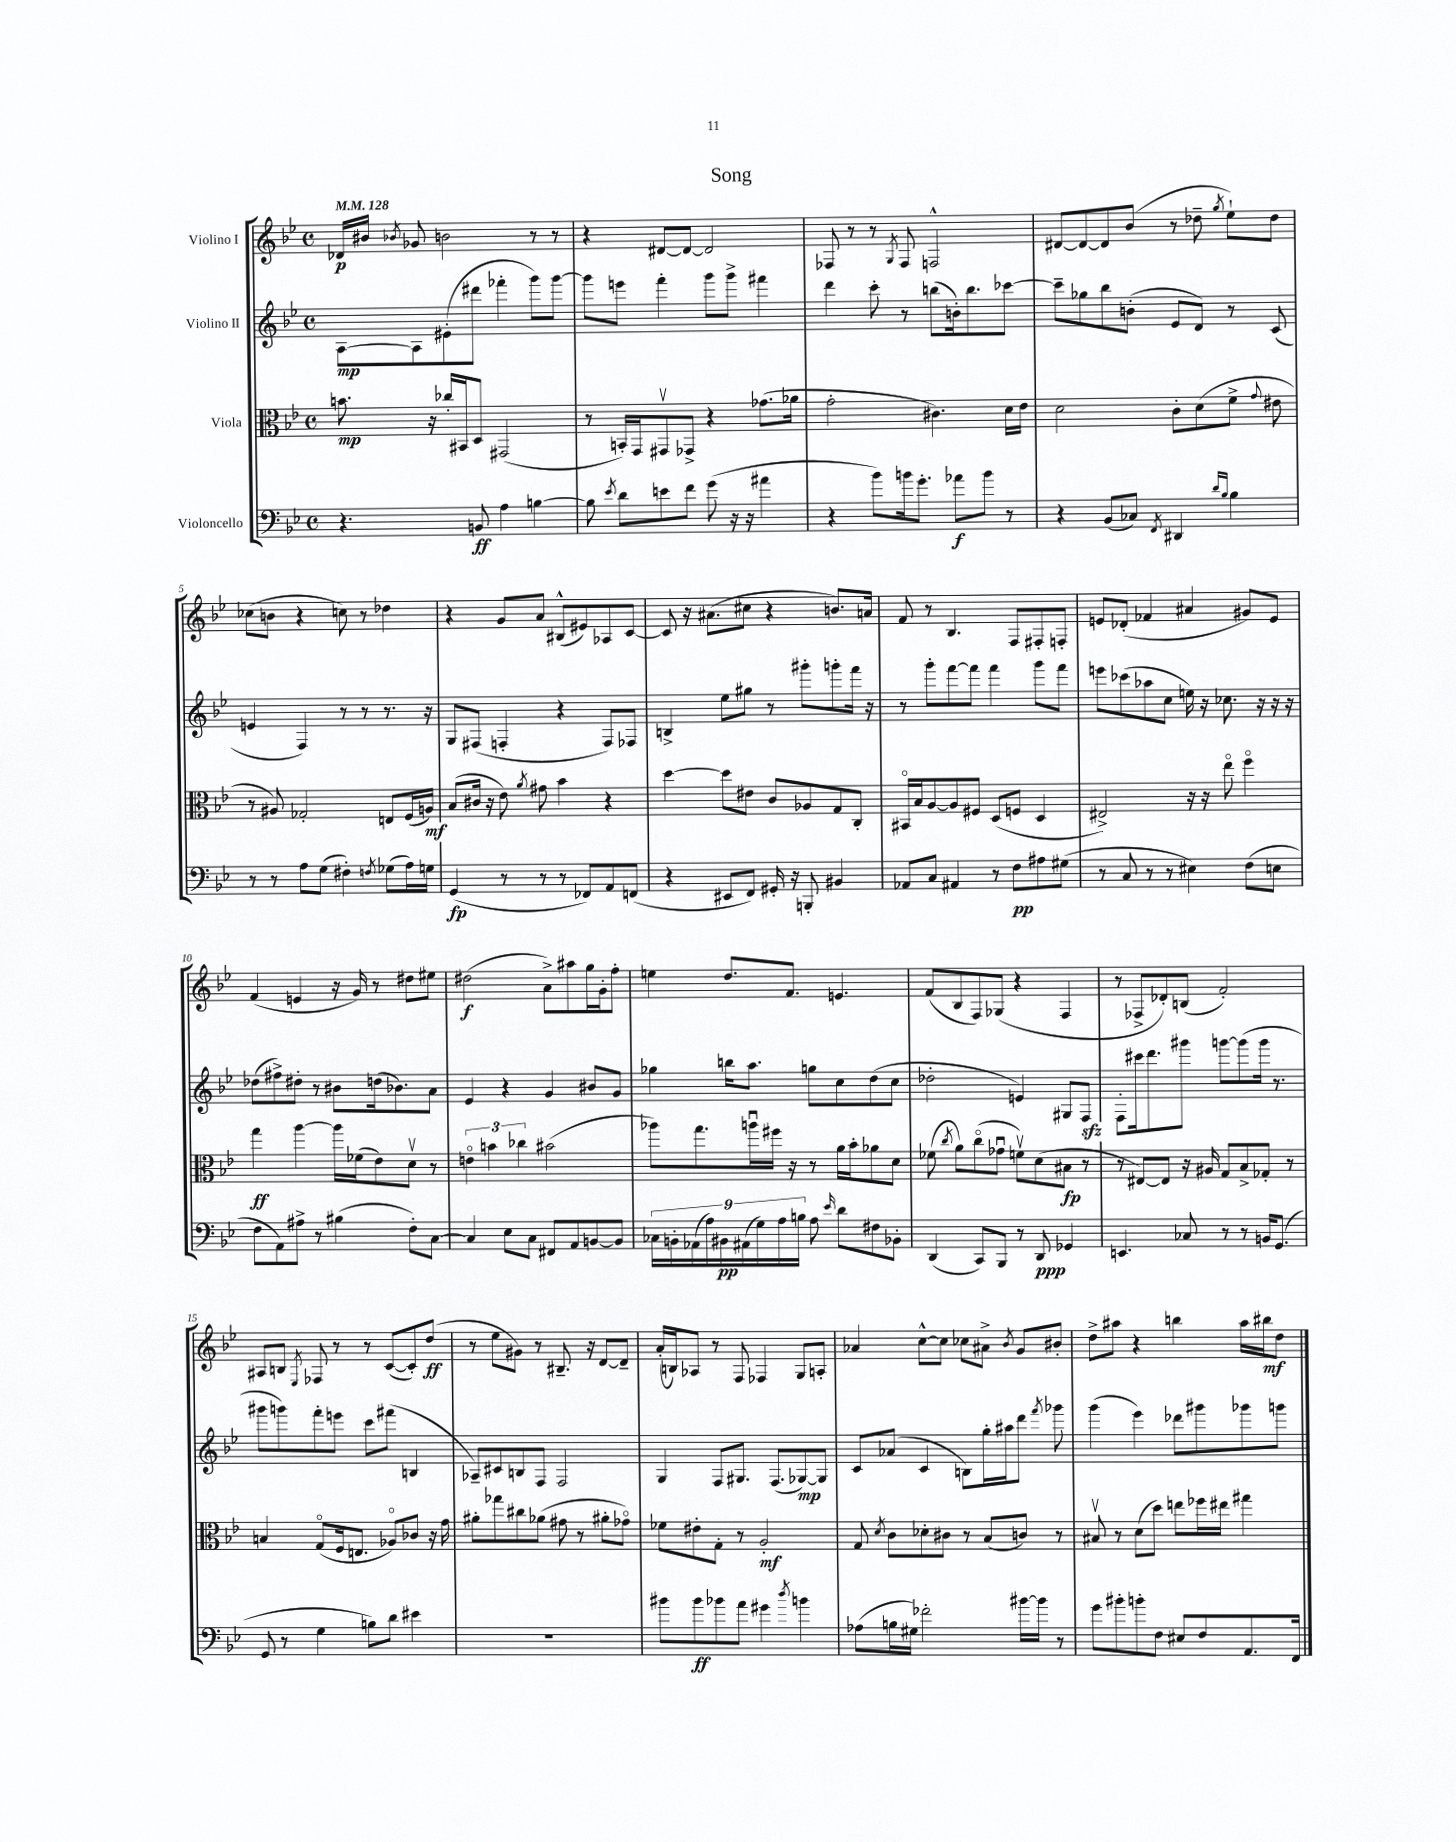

**kern	**dynam	**kern	**dynam	**kern	**dynam	**kern	**dynam
*part4	*part4	*part3	*part3	*part2	*part2	*part1	*part1
*staff4	*staff4	*staff3	*staff3	*staff2	*staff2	*staff1	*staff1
*I"Violoncello	*	*I"Viola	*	*I"Violino II	*	*I"Violino I	*
*clefF4	*	*clefC3	*	*clefG2	*	*clefG2	*
*k[b-e-]	*	*k[b-e-]	*	*k[b-e-]	*	*k[b-e-]	*
*M4/4	*	*M4/4	*	*M4/4	*	*M4/4	*
*met(c)	*	*met(c)	*	*met(c)	*	*met(c)	*
*MM128	*	*MM128	*	*MM128	*	*MM128	*
=1	=1	=1	=1	=1	=1	=1	=1
4.r	.	8.bn\	mp	[8A\L	mp	16d-X/LL	p
.	.	.	.	.	.	16b#X/JJ	.
.	.	.	.	.	.	8qb-X/	.
.	.	.	.	8A\]	.	8g-X/	.
.	.	16r	.	.	.	.	.
.	.	16cc-X'/LL	.	(8e#X'\	.	2bn\	.
.	.	16BB#X/J	.	.	.	.	.
8BBn/	ff	8D/J	.	8ddd#X\J	.	.	.
4A\	.	(2GG#X/	.	4fff-X'\	.	.	.
[4Bn\	.	.	.	8ggg\L)	.	8r	.
.	.	.	.	[8ggg\J	.	8r	.
=2	=2	=2	=2	=2	=2	=2	=2
8B\]	.	8r	.	8ggg\L]	.	4r	.
8qe-/	.	.	.	.	.	.	.
8d\L	.	16BBn'/LL)	.	8eeen\J	.	.	.
.	.	16GG/J	.	.	.	.	.
8en\	.	8GG#Xv/	.	4fff'\	.	[8d#X/L	.
8f\J	.	8GG-X^/J	.	.	.	8d#/J_	.
(8g\	.	4r	.	8ggg\L	.	2d#/]	.
16r	.	.	.	8ggg^\J	.	.	.
16r	.	.	.	.	.	.	.
4a#X\	.	(8.g-X\L	.	4fff#X\	.	.	.
.	.	16a-X\Jk	.	.	.	.	.
=3	=3	=3	=3	=3	=3	=3	=3
4r	.	2g'\	.	4ddd\	.	8F-X/	.
.	.	.	.	.	.	8r	.
8b-\L)	.	.	.	8ccc'\	.	8r	.
.	.	.	.	.	.	8qG/	.
16bn\k	.	.	.	8r	.	8F-/	.
8.g'\J	.	.	.	.	.	.	.
.	.	4.c#X\)	.	(8bbn\L	.	2Fn^^/	.
8a-X\L	f	.	.	16bn'\k)	.	.	.
.	.	.	.	8.bb\	.	.	.
8b\J	.	.	.	.	.	.	.
8r	.	16d\LL	.	[8ccc-X\J	.	.	.
.	.	16e-\JJ	.	.	.	.	.
=4	=4	=4	=4	=4	=4	=4	=4
4r	.	2d\	.	8ccc-~\L]	.	[8d#X/L	.
.	.	.	.	8gg-X\	.	8d#/_	.
(8BB-/L	.	.	.	8bb-\	.	8d#/]	.
8C-X/J)	.	.	.	(8bn'\J	.	(8b-/J	.
8qFF/	.	.	.	.	.	.	.
4DD#X/	.	8c'\L	.	8e-/L	.	8r	.
.	.	(8d\	.	8d/J)	.	8dd-X~\	.
16qqd/LL	.	.	.	.	.	.	.
16qqB-/JJ	.	.	.	.	.	8qgg/	.
4B-\	.	8f^\J	.	8r	.	8ee-`\L)	.
.	.	8qqg/	.	.	.	.	.
.	.	8e#X\	.	(8c/	.	8dd-\J	.
!!LO:LB:g=z
=5	=5	=5	=5	=5	=5	=5	=5
8r	.	8r	.	4en/	.	(8cc-X\L	.
8r	.	8A#X/)	.	.	.	8bn\J	.
8A\L	.	2G-X'/	.	4F/)	.	4r	.
(8G\J	.	.	.	.	.	.	.
4F#X'\)	.	.	.	8r	.	8ccn\)	.
.	.	.	.	8r	.	8r	.
8qFn/	.	.	.	.	.	.	.
(8G-X\L	.	8En/L	.	8.r	.	4dd-X\	.
16A\L)	.	(16F/L	.	.	.	.	.
16Gn\JJ	.	16An/JJ)	mf	16r	.	.	.
=6	=6	=6	=6	=6	=6	=6	=6
(4GG/	fp	(8B-/L	.	8G/L	.	4r	.
.	.	16c#X/Jk	.	(8F#X/J	.	.	.
.	.	16r	.	.	.	.	.
8r	.	8e-\)	.	4Fn'/	.	8g/L	.
.	.	8qa/	.	.	.	.	.
8r	.	8g#X\	.	.	.	8a/J	.
8r	.	4b-\	.	4r	.	(8B#X^^/L	.
8FF-X/L)	.	.	.	.	.	8e#X/)	.
8AA/	.	4r	.	8F/L)	.	8A-X/	.
(8FFn/J	.	.	.	8F-X/J	.	[8c/J	.
=7	=7	=7	=7	=7	=7	=7	=7
4r	.	[4dd\	.	4Bn^/	.	8c/]	.
.	.	.	.	.	.	16r	.
.	.	.	.	.	.	(8.a#X\L	.
8EE#X/L	.	8dd\L]	.	8ee-\L	.	.	.
8FF/J)	.	8e#X\J	.	8gg#X\J	.	8cc#X\J	.
16GG#X'/	.	8c/L	.	8r	.	4r	.
16r	.	.	.	.	.	.	.
8BBBn'/	.	8A-X/	.	8ggg#X'\L	.	.	.
4BB#X/	.	8G/	.	8gggn'\	.	8.bn/L)	.
.	.	8C'/J	.	16fff\Jk	.	.	.
.	.	.	.	16r	.	16an/Jk	.
=8	=8	=8	=8	=8	=8	=8	=8
8AA-X/L	.	16BB#X/LL	.	8r	.	8f/	.
.	.	16B-/J	.	.	.	.	.
8C/J	.	[8A/	.	8ggg'\L	.	8r	.
4AA#X/	.	8A/]	.	[8fff\	.	4.B-/	.
.	.	8F#X/J	.	8fff\J]	.	.	.
8r	.	(8D/L	.	4fff\	.	.	.
8F\L	pp	8Fn/J	.	.	.	8F/L	.
8A#X\	.	4D/	.	8ggg\L	.	8F#X'/	.
(8G#X\J	.	.	.	8fff\J	.	8Fn'/J	.
=9	=9	=9	=9	=9	=9	=9	=9
8r	.	2E#X^/)	.	8eeen\L	.	8en/L	.
8C/	.	.	.	(8ccc-X\	.	(8d-X'/J	.
8r	.	.	.	8aa-X\	.	4f-X/	.
8r	.	.	.	8cc\J	.	.	.
4E#X\)	.	16r	.	16een\)	.	4a#X/	.
.	.	16r	.	16r	.	.	.
.	.	8ee-\	.	8.cc-X\	.	.	.
(8F\L	.	4ff\	.	.	.	8g#X/L)	.
.	.	.	.	16r	.	.	.
8En\J	.	.	.	16r	.	8e/J	.
.	.	.	.	16r	.	.	.
!!LO:LB:g=z
=10	=10	=10	=10	=10	=10	=10	=10
8F\L	.	4gg\	ff	(8dd-X\L	.	(4f/	.
8AA\)	.	.	.	8ff#X^\)	.	.	.
8A#X^\J	.	[4aa\	.	8dd#X'\J	.	4en/	.
8r	.	.	.	8r	.	.	.
(4B#X\	.	16aa\LL]	.	8b#X\L	.	16r	.
.	.	(16f-X\J	.	.	.	16g/)	.
.	.	8e-\)	.	(16ddn\k	.	8r	.
.	.	.	.	8.b-X\)	.	.	.
8F'\L)	.	8dv\J	.	.	.	8dd#X\L	.
[8C\J	.	8r	.	8a\J	.	8ee#X\J	.
=11	=11	=11	=11	=11	=11	=11	=11
4C/]	.	6en\	.	4e-/	.	(2dd#X\	f
.	.	6bn\	.	.	.	.	.
8E-\L	.	.	.	4r	.	.	.
.	.	6cc-X\	.	.	.	.	.
8C\J	.	.	.	.	.	.	.
8FF#X/L	.	(2b#X\	.	4g/	.	8a^\L)	.
8AA/	.	.	.	.	.	8aa#X\	.
[8BBn/	.	.	.	8b#X/L	.	16gg\L	.
.	.	.	.	.	.	16g'\J	.
8BB/J]	.	.	.	8g/J	.	8ff'\J	.
=12	=12	=12	=12	=12	=12	=12	=12
18C-X\LL	.	8aa-X\L)	.	4gg-X\	.	4een\	.
18BBn'\	.	.	.	.	.	.	.
(18AA-X\	.	.	.	.	.	.	.
.	.	8.gg\	.	.	.	.	.
18A\)	.	.	.	.	.	.	.
18BB#X\	pp	.	.	.	.	.	.
.	.	.	.	16bbn\KL	.	8.dd/L	.
(18AA#X\	.	.	.	.	.	.	.
.	.	16aanu\L	.	8.aa\J	.	.	.
18G\)	.	.	.	.	.	.	.
.	.	16ff#X\JJ	.	.	.	.	.
18A\	.	.	.	.	.	.	.
.	.	16r	.	.	.	8.f/J	.
18Bn\JJ	.	.	.	.	.	.	.
8A\	.	8r	.	8ggn\L	.	.	.
16qqe-/	.	.	.	.	.	.	.
8d\L	.	16a\LL	.	8cc\	.	4.en/	.
.	.	16b-'\J	.	.	.	.	.
8F#X\	.	8a-X\	.	(8dd\	.	.	.
8BB-X'\J	.	8d\J	.	8cc\J	.	.	.
=13	=13	=13	=13	=13	=13	=13	=13
(4DD/	.	(8f-X\	.	2dd-X'\	.	(8f/L	.
.	.	8qcc/	.	.	.	.	.
.	.	8a\L)	.	.	.	8B-/	.
8CC/L)	.	(8cc\	.	.	.	8F/)	.
8BBB-/J	.	8g-Xu\J	.	.	.	(8G-X/J	.
8r	.	8fnv\L)	.	4en/)	.	4r	.
8DD/	ppp	(8d\	.	.	.	.	.
4GG-X/	.	8B#X\J	fp	8G#X/L	.	4F/	.
.	.	8r	.	8Fzz/J	.	.	.
=14	=14	=14	=14	=14	=14	=14	=14
4.EEn/	.	8r	.	8F'\L	.	8r	.
.	.	[8E#X/L)	.	16ccc#X\k	.	8F-X^/L	.
.	.	.	.	8.ddd\	.	.	.
.	.	8E#/J]	.	.	.	8d-X'/)	.
8C-X/	.	16r	.	8ggg#X\J	.	(8Bn/J	.
.	.	16A#X/	.	.	.	.	.
8r	.	8G/L	.	[8gggn\L	.	2f'/)	.
8r	.	8B-^/	.	(8ggg\]	.	.	.
16BBn/KL	.	8G-X'/J	.	16ggg\Jk	.	.	.
(8.GG/J	.	.	.	8.r	.	.	.
.	.	8r	.	.	.	.	.
!!LO:LB:g=z
=15	=15	=15	=15	=15	=15	=15	=15
8GG/	.	4Bn/	.	8ggg#X\L	.	8A#X/L	.
8r	.	.	.	8gggn\)	.	8Bn/J	.
.	.	.	.	.	.	8qE-/	.
4G\	.	(8G/L	.	8fff'\	.	8F-X/	.
.	.	16F/k	.	8eeen\J	.	8r	.
.	.	8.En/J	.	.	.	.	.
8Bn\L)	.	.	.	8ccc\L	.	8r	.
8d\J	.	8A-X/L)	.	(8fff#X\J	.	([8c/L	.
4e#X\	.	8c-X/J	.	4Bn/	.	8c'/])	.
.	.	16r	.	.	.	(8dd/J	ff
.	.	16g\	.	.	.	.	.
=16	=16	=16	=16	=16	=16	=16	=16
1r	.	8a#X'\L	.	8A-X~/L)	.	8r	.
.	.	8gg-X\	.	8c#X/	.	8ee-\L	.
.	.	8cc#X\	.	8Bn/	.	8g#X\J)	.
.	.	(8a-X\J	.	8F/J	.	8r	.
.	.	8g#X\	.	2F/	.	8.B#X~/	.
.	.	8r	.	.	.	.	.
.	.	.	.	.	.	16r	.
.	.	8a#X'\L	.	.	.	[8d/L	.
.	.	8g-X\J)	.	.	.	8d~/J]	.
=17	=17	=17	=17	=17	=17	=17	=17
8b#X\L	.	8f-X\L	.	4G/	.	(16a'/LL	.
.	.	.	.	.	.	16Bn/J)	.
8b#\	ff	8e#X'\	.	.	.	8A-X/J	.
8b-X\	.	8G'\J	.	8F/L	.	8r	.
8a\J	.	8r	.	8.G#X/J	.	8F/	.
4g#X\	.	2A'/	mf	.	.	4F-X/	.
.	.	.	.	(8.F/L	.	.	.
8qdd/	.	.	.	.	.	.	.
4bn\	.	.	.	[8G-X/)	mp	8G/L	.
.	.	.	.	8G-/J]	.	8An'/J	.
=18	=18	=18	=18	=18	=18	=18	=18
(8A-X\L	.	8G/	.	8c/L	.	4a-X/	.
.	.	8qd/	.	.	.	.	.
16Bn\L	.	8c\L	.	(8a-X/J	.	.	.
16G#X\JJ)	.	.	.	.	.	.	.
2f-X'\	.	8d-X'\	.	4c/	.	[8cc^^\L	.
.	.	8c#X\J	.	.	.	8cc\J]	.
.	.	8r	.	8Bn\L)	.	8cc-X\L	.
.	.	(8B-/L	.	16gg'\L	.	8a#X^\J	.
.	.	.	.	16aa#X\J	.	.	.
.	.	.	.	.	.	8qb-/	.
[16b#X\LL	.	8cn/J)	.	8ddd\J	.	8g/L	.
16b#\JJ]	.	.	.	.	.	.	.
.	.	.	.	8qfff/	.	.	.
8r	.	8r	.	8ggg-X\	.	8b#X'/J	.
=19	=19	=19	=19	=19	=19	=19	=19
8g\L	.	8B#Xv/	.	(4ggg\	.	8dd^\L	.
8b#X'\	.	8r	.	.	.	8aa#X\J	.
8bn'\	.	(8d\L	.	4eee-\)	.	4r	.
8F\J	.	8dd\J)	.	.	.	.	.
8E#X/L	.	8een\L	.	8ddd-X\L	.	4bbn\	.
8F/	.	16ff-X\L	.	8ggg#X\	.	.	.
.	.	16ee#X\JJ	.	.	.	.	.
8.AA/	.	4gg#X\	.	8ggg-X\	.	16aa#\LL	.
.	.	.	.	.	.	16bb#X\J	mf
.	.	.	.	8gggn\J	.	8dd\J	.
16FF/Jk	.	.	.	.	.	.	.
==	==	==	==	==	==	==	==
*-	*-	*-	*-	*-	*-	*-	*-
